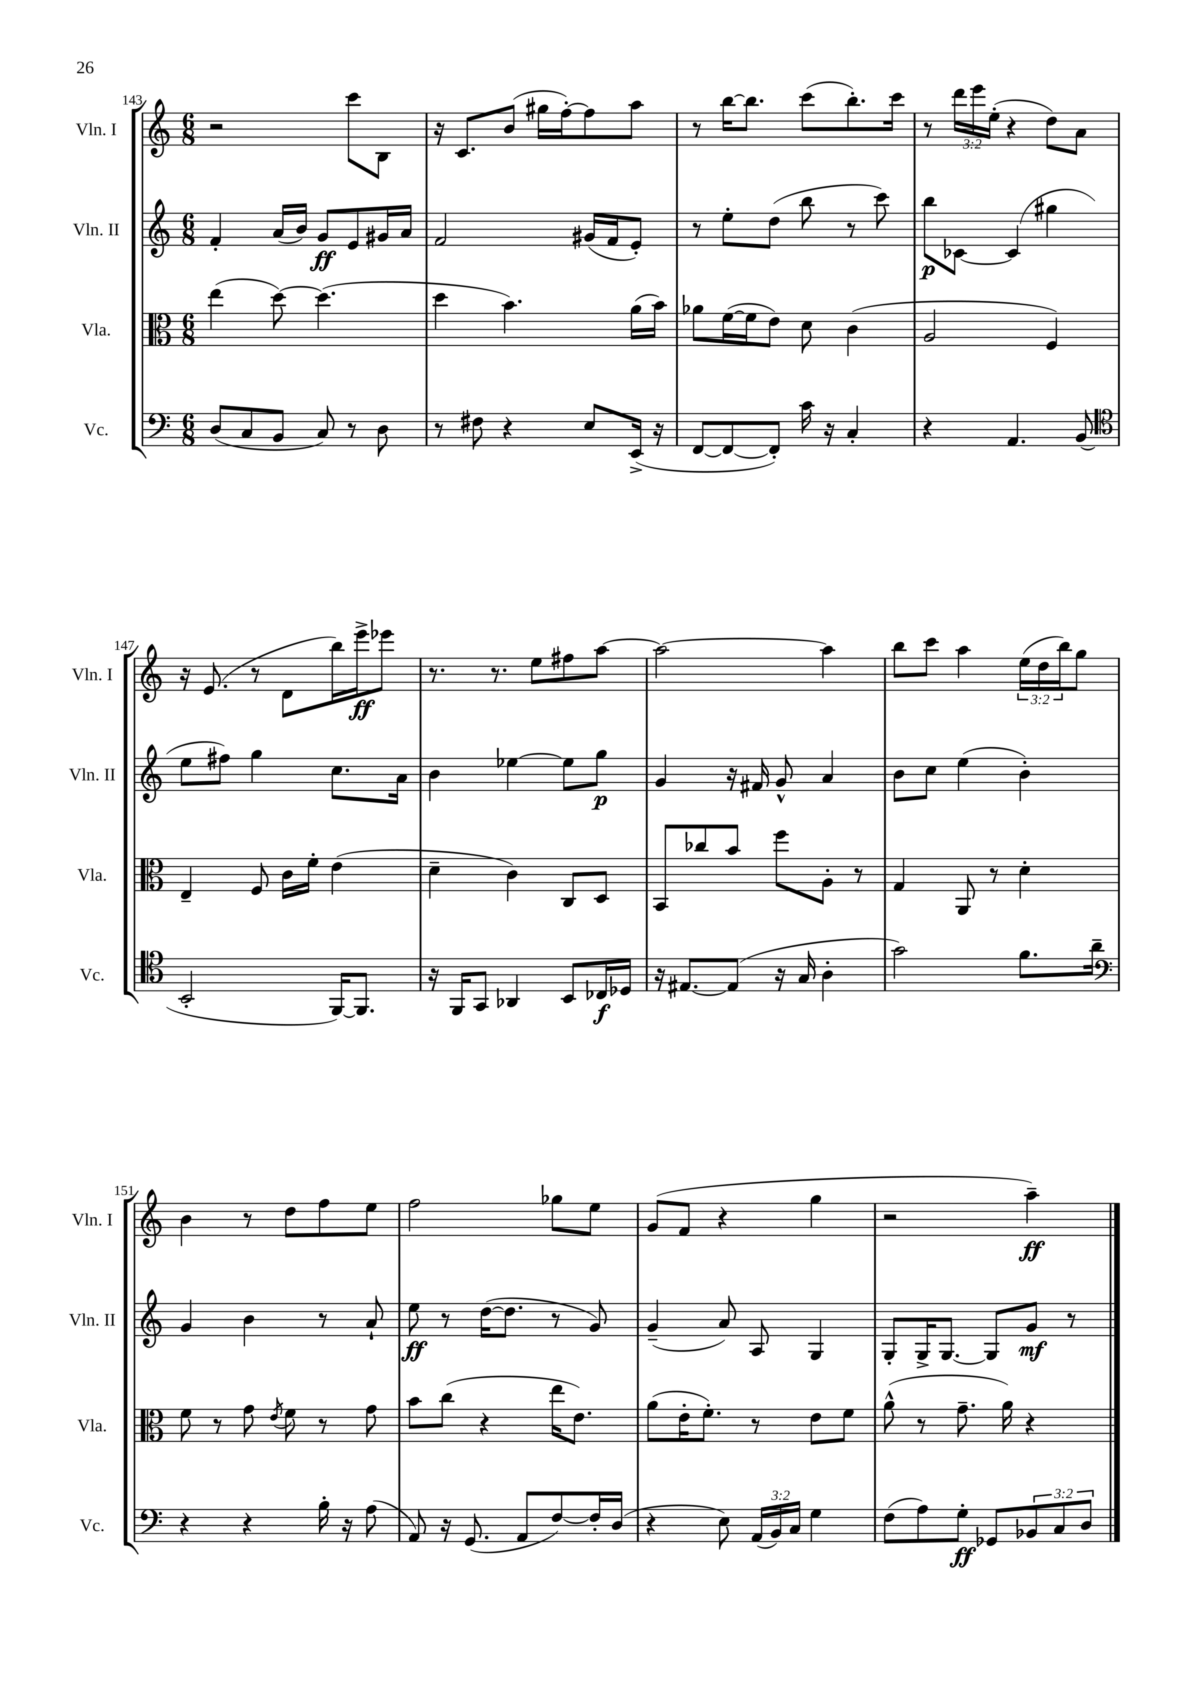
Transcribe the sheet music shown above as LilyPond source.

<<
\new StaffGroup <<
\new Staff = "s0" \with { instrumentName = "Vln. I" shortInstrumentName = "Vln. I" } {
    \clef treble \key c \major \numericTimeSignature \time 6/8 \override Staff.TupletNumber.text = #tuplet-number::calc-fraction-text
    r2 c'''8 b8 |
    r16 c'8. b'8( gis''16 f''16~-.) f''8 a''8 |
    r8 b''16~ b''8. c'''8( b''8.-.) c'''16 |
    r8 \tuplet 3/2 { d'''16 e'''16 e''16-.( } r4 d''8) a'8 |
    r16 e'8.( r8 d'8 b''16) e'''16->\ff ees'''8 |
    r8. r8. e''8 fis''8 a''8~ |
    a''2~ a''4 |
    b''8 c'''8 a''4 \tuplet 3/2 { e''16( d''16 b''16) } g''8 |
    b'4 r8 d''8 f''8 e''8 |
    f''2 ges''8 e''8 |
    g'8( f'8 r4 g''4 |
    r2 a''4--\ff) \bar "|." |
}
\new Staff = "s1" \with { instrumentName = "Vln. II" shortInstrumentName = "Vln. II" } {
    \clef treble \key c \major \numericTimeSignature \time 6/8
    f'4-. a'16( b'16) g'8\ff e'8 gis'16 a'16 |
    f'2 gis'16( f'16 e'8-.) |
    r8 e''8-. d''8( b''8 r8 c'''8) |
    b''8\p ces'8~ ces'4( gis''4 |
    e''8 fis''8) g''4 c''8. a'16 |
    b'4 ees''4~ ees''8 g''8\p |
    g'4 r16 fis'16 g'8-^ a'4 |
    b'8 c''8 e''4( b'4-.) |
    g'4 b'4 r8 a'8-! |
    e''8\ff r8 d''16~( d''8. r8 g'8) |
    g'4--( a'8) a8 g4 |
    g8-. g16-> g8.~ g8 g'8\mf r8 \bar "|." |
}
\new Staff = "s2" \with { instrumentName = "Vla." shortInstrumentName = "Vla." } {
    \clef alto \key c \major \numericTimeSignature \time 6/8
    e''4( d''8~) d''4.( |
    d''4 b'4.) a'16( b'16) |
    aes'8 f'16~( f'16 e'8) d'8 c'4( |
    a2 f4) |
    e4-- f8 c'16 f'16-. e'4( |
    d'4-- c'4) c8 d8 |
    b,8 ces''8 b'8 f''8 a8-. r8 |
    g4 a,8 r8 d'4-. |
    f'8 r8 g'8 \acciaccatura { e'8 } f'8 r8 g'8 |
    b'8 c''8( r4 e''16 e'8.) |
    a'8( e'16-. f'8.-.) r8 e'8 f'8 |
    a'8-^( r8 g'8.-- a'16) r4 \bar "|." |
}
\new Staff = "s3" \with { instrumentName = "Vc." shortInstrumentName = "Vc." } {
    \clef bass \key c \major \numericTimeSignature \time 6/8 \override Staff.TupletNumber.text = #tuplet-number::calc-fraction-text
    d8( c8 b,8 c8) r8 d8 |
    r8 fis8 r4 e8 e,16->( r16 |
    f,8~ f,8~ f,8-.) c'16 r16 c4-. |
    r4 a,4. b,8( |
    \clef tenor b,2-. f,16~) f,8. |
    r16 f,16 g,8 aes,4 b,8 ces16\f des16 |
    r16 eis8.~ eis8( r16 g16 a4-. |
    g'2) f'8. a'16-- |
    \clef bass r4 r4 b16-. r16 a8( |
    a,8) r16 g,8.( a,8 f8~) f16-. d16( |
    r4 e8) \tuplet 3/2 { a,16( b,16) c16 } g4 |
    f8( a8) g8-.\ff ges,8 \tuplet 3/2 { bes,8 c8 d8 } \bar "|." |
}
>>
>>
\layout { \context { \Score currentBarNumber = #143 } }
